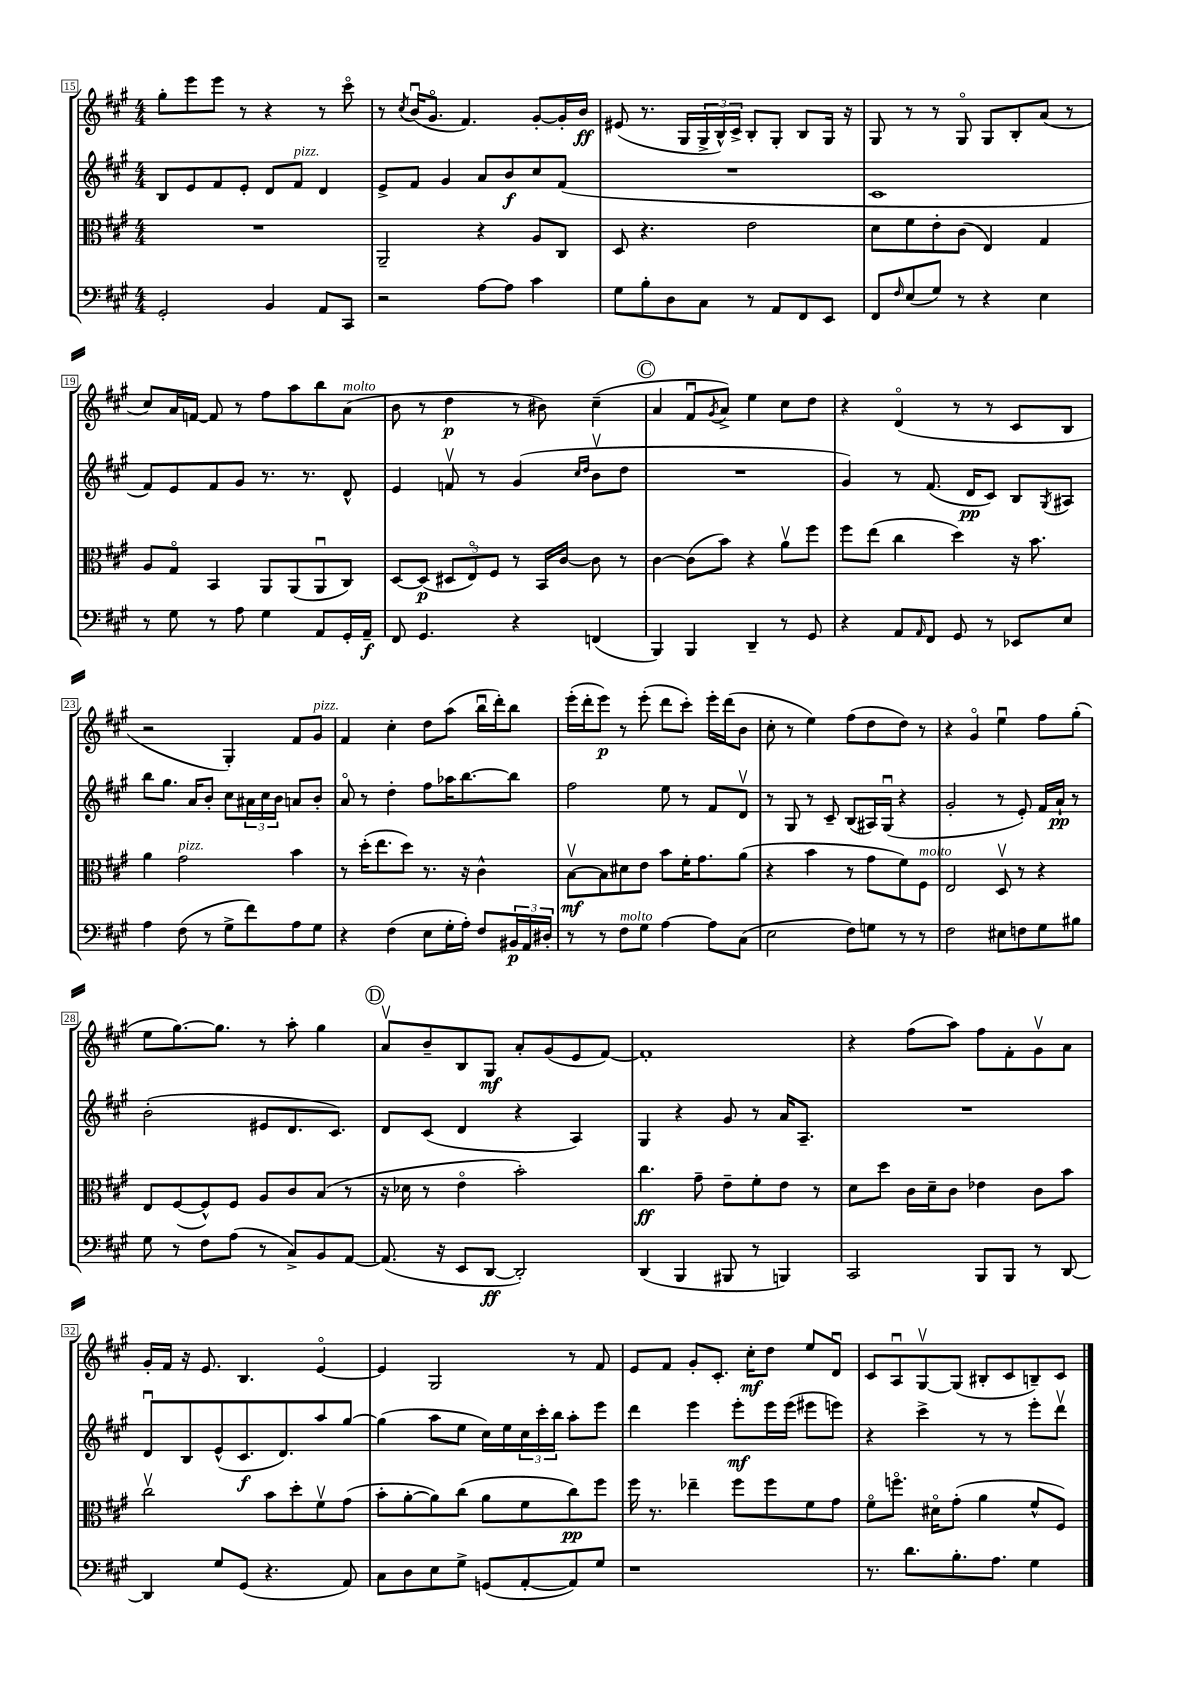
<<
\new StaffGroup <<
\new Staff = "s0" {
    \clef treble \key a \major \numericTimeSignature \time 4/4
    gis''8-. e'''8 e'''8 r8 r4 r8 cis'''8\flageolet |
    r8 \acciaccatura { cis''8 } b'16\downbow( gis'8.\flageolet fis'4.) gis'8~-. gis'16-. b'16\ff |
    eis'8( r8. gis16 \tuplet 3/2 { gis16-> b16-^) cis'16-> } b8-. gis8-. b8 gis16 r16 |
    gis8 r8 r8 gis8\flageolet gis8 b8-. a'8( r8 |
    cis''8) a'16 f'16~ f'8 r8 fis''8 a''8 b''8 a'8^\markup { \italic "molto" }( |
    b'8 r8 d''4\p r8 bis'8) cis''4--( |
    \mark \markup { \circle "C" } a'4 fis'8\downbow \acciaccatura { gis'8 } a'8->) e''4 cis''8 d''8 |
    r4 d'4\flageolet( r8 r8 cis'8 b8 |
    r2 gis4-.) fis'8 gis'8^\markup { \italic "pizz." } |
    fis'4 cis''4-. d''8 a''8( b''16\downbow d'''16-.) b''8 |
    e'''16-.( d'''16-. e'''8\p) r8 e'''8-.( d'''8 cis'''8-.) e'''16-. d'''16( b'8 |
    cis''8-. r8 e''4) fis''8( d''8 d''8) r8 |
    r4 gis'4\flageolet e''4\downbow fis''8 gis''8-.( |
    e''8 gis''8.~) gis''8. r8 a''8-. gis''4 |
    \mark \markup { \circle "D" } a'8\upbow b'8-- b8 gis8\mf a'8-. gis'8( e'8 fis'8~) |
    fis'1-. |
    r4 fis''8( a''8) fis''8 fis'8-. gis'8\upbow a'8 |
    gis'16-. fis'16 r16 e'8. b4. e'4~\flageolet |
    e'4 gis2 r8 fis'8 |
    e'8 fis'8 gis'8-. cis'8.-. cis''16-.\mf d''8 e''8 d'8\downbow |
    cis'8 a8\downbow gis8~\upbow gis8( bis8-. cis'8 b8--) cis'8 \bar "|." |
}
\new Staff = "s1" {
    \clef treble \key a \major \numericTimeSignature \time 4/4
    b8 e'8 fis'8 e'8-. d'8 fis'8^\markup { \italic "pizz." } d'4 |
    e'8-> fis'8 gis'4 a'8 b'8\f cis''8 fis'8( |
    R1 |
    cis'1 |
    fis'8) e'8 fis'8 gis'8 r8. r8. d'8-^ |
    e'4 f'8\upbow r8 gis'4( \grace { cis''16 d''16 } b'8\upbow d''8 |
    \mark \markup { \circle "C" } R1 |
    gis'4) r8 fis'8.( d'16\pp cis'8) b8 \acciaccatura { gis8 } ais8 |
    b''8 gis''8. a'16 b'8-. cis''8 \tuplet 3/2 { ais'16 cis''16 b'16 } a'8 b'8-. |
    a'8\flageolet r8 d''4-. fis''8 aes''16 b''8.~ b''8 |
    fis''2 e''8 r8 fis'8 d'8\upbow |
    r8 gis8 r8 cis'8-- b8( ais16) gis16\downbow( r4 |
    gis'2-. r8 e'8-.) fis'16 a'16-!\pp r8 |
    b'2-.( eis'8 d'8. cis'8.) |
    \mark \markup { \circle "D" } d'8 cis'8( d'4 r4 a4) |
    gis4 r4 gis'8 r8 a'16 a8.-- |
    R1 |
    d'8\downbow b8 e'8-^( cis'8.\f d'8.) a''8 gis''8~ |
    gis''4( a''8 e''8 cis''16) e''16 \tuplet 3/2 { cis''16 cis'''16-. b''16 } a''8-. e'''8 |
    d'''4 e'''4 e'''8-.\mf e'''16 e'''16( eis'''8 e'''8) |
    r4 cis'''4-> r8 r8 e'''8-. d'''8\upbow \bar "|." |
}
\new Staff = "s2" {
    \clef alto \key a \major \numericTimeSignature \time 4/4
    R1 |
    a,2-- r4 a8 cis8 |
    d8 r4. e'2 |
    d'8 fis'8 e'8-. cis'8( e4) gis4 |
    a8 gis8\flageolet b,4 a,8 a,8( a,8\downbow cis8) |
    d8~ d8\p( \tuplet 3/2 { dis8 e8\flageolet) fis8 } r8 b,16 cis'16~ cis'8 r8 |
    \mark \markup { \circle "C" } cis'4~ cis'8( b'8) r4 a'8\upbow fis''8 |
    fis''8 e''8( cis''4 d''4) r16 b'8. |
    a'4 gis'2^\markup { \italic "pizz." } b'4 |
    r8 d''16-.( e''8. d''8) r8. r16 cis'4-^ |
    b8~\upbow\mf b8 dis'8 e'8 b'8 fis'16-. gis'8. a'8( |
    r4 b'4 r8 gis'8 fis'8) fis8^\markup { \italic "molto" } |
    e2 d8\upbow r8 r4 |
    e8 fis8~( fis8-^) fis8 a8 cis'8 b8( r8 |
    \mark \markup { \circle "D" } r16 des'16 r8 e'4\flageolet b'2-.) |
    cis''4.\ff gis'8-- e'8-- fis'8-. e'8 r8 |
    d'8 d''8 cis'16 d'16-- cis'8 ees'4 cis'8 b'8 |
    cis''2\upbow b'8 d''8-. fis'8\upbow gis'8( |
    b'8-. a'8~-. a'8) cis''8( a'8 fis'8 cis''8\pp) fis''8 |
    fis''16 r8. ees''4-- fis''8 fis''8 fis'8 gis'8 |
    fis'8\flageolet f''8.\flageolet dis'16\flageolet gis'8-.( a'4 fis'8-^ fis8) \bar "|." |
}
\new Staff = "s3" {
    \clef bass \key a \major \numericTimeSignature \time 4/4
    gis,2-. b,4 a,8 cis,8 |
    r2 a8~ a8 cis'4 |
    gis8 b8-. d8 cis8 r8 a,8 fis,8 e,8 |
    fis,8 \grace { fis16 } e8( gis8) r8 r4 e4 |
    r8 gis8 r8 a8 gis4 a,8 gis,16-. a,16--\f |
    fis,8 gis,4. r4 f,4( |
    \mark \markup { \circle "C" } b,,4) b,,4 d,4-- r8 gis,8 |
    r4 a,8 \grace { a,16 } fis,8 gis,8 r8 ees,8 e8 |
    a4 fis8( r8 gis8-> fis'8) a8 gis8 |
    r4 fis4( e8 gis16-. a16-.) fis8 \tuplet 3/2 { bis,16\p a,16 dis16-. } |
    r8 r8 fis8^\markup { \italic "molto" } gis8 a4~ a8 cis8( |
    e2 fis8) g8 r8 r8 |
    fis2 eis8 f8 gis8 bis8 |
    gis8 r8 fis8 a8( r8 cis8->) b,8 a,8~ |
    \mark \markup { \circle "D" } a,8.( r16 e,8 d,8~\ff d,2-.) |
    d,4( b,,4 bis,,8 r8 b,,4) |
    cis,2 b,,8 b,,8 r8 d,8~ |
    d,4 gis8 gis,8( r4. a,8) |
    cis8 d8 e8 gis8-> g,8( a,8~-. a,8) gis8 |
    r1 |
    r8. d'8. b8.-. a8. gis4 \bar "|." |
}
>>
>>
\layout { \context { \Score currentBarNumber = #15 \override BarNumber.stencil = #(make-stencil-boxer 0.1 0.3 ly:text-interface::print) } }
